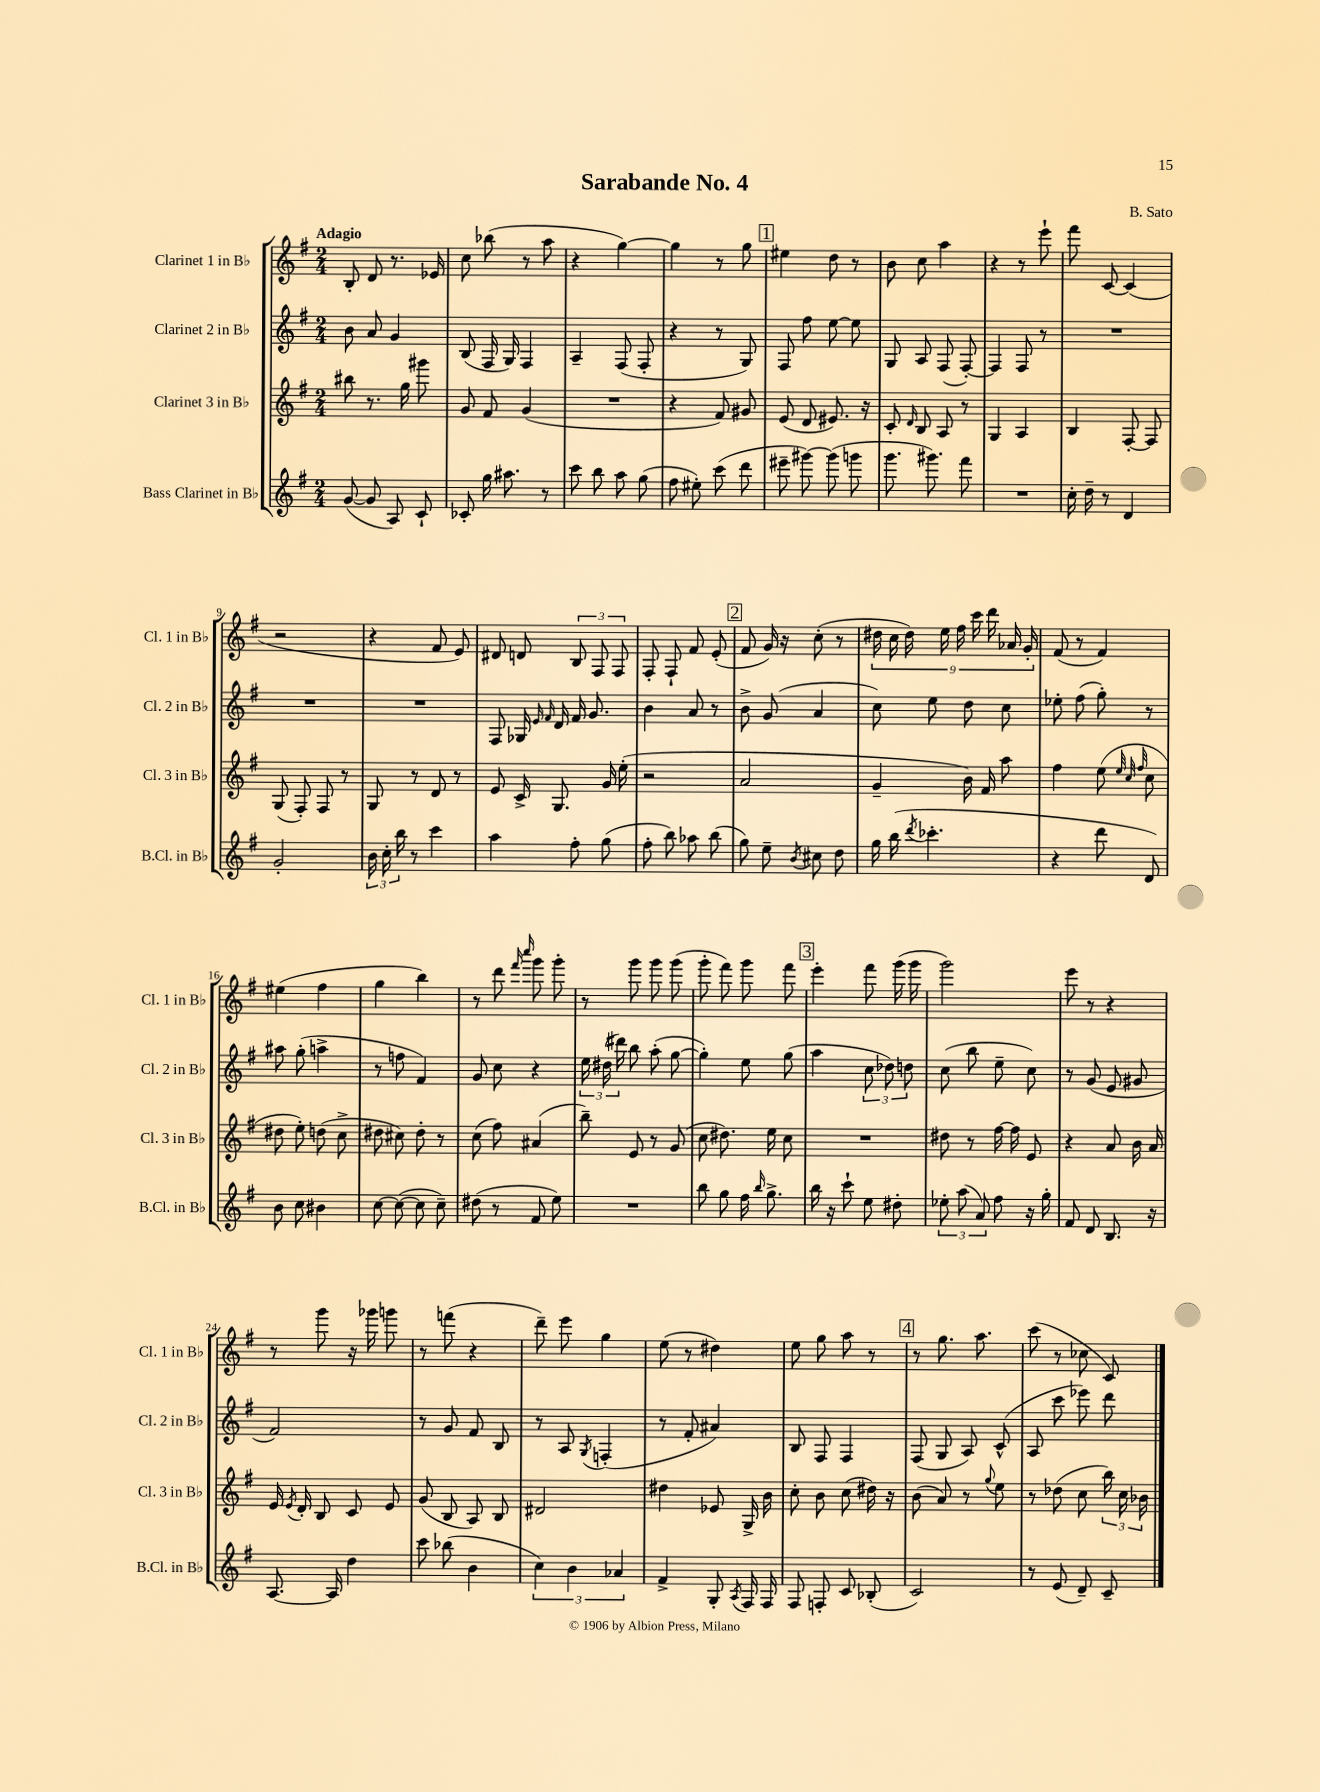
\header { title = "Sarabande No. 4" composer = "B. Sato" }
<<
\new StaffGroup <<
\new Staff = "s0" \with { instrumentName = "Clarinet 1 in Bb" shortInstrumentName = "Cl. 1 in Bb" } {
    \clef treble \key g \major \numericTimeSignature \time 2/4 \tempo "Adagio"
    \autoBeamOff b8-. d'8 r8. ees'16 |
    c''8 bes''8( r8 a''8 |
    r4 g''4~) |
    g''4 r8 g''8 |
    \mark \markup { \box "1" } eis''4 d''8 r8 |
    b'8 c''8 a''4 |
    r4 r8 e'''8-! |
    fis'''8 c'8~ c'4( |
    r2 |
    r4 fis'8 e'8) |
    dis'8 d'8 \tuplet 3/2 { b8 fis8 fis8 } |
    fis8-. fis8-! fis'8 e'8-.( |
    \mark \markup { \box "2" } fis'8 g'16) r16 c''8-.( r8 |
    \tuplet 9/8 { dis''16 c''16 dis''16) e''16 fis''16 c'''16 d'''16 aes'16 g'16-. } |
    fis'8( r8 fis'4) |
    eis''4( fis''4 |
    g''4 b''4) |
    r8 d'''8 \grace { fis'''16 c''''16 } g'''8 g'''8-. |
    r8 g'''8 g'''8 g'''8( |
    g'''8-. fis'''8) g'''8 fis'''8 |
    \mark \markup { \box "3" } e'''4-. fis'''8 g'''16( g'''16 |
    g'''2) |
    e'''8 r8 r4 |
    r8 g'''8 r16 ges'''16 g'''8 |
    r8 f'''8( r4 |
    d'''8--) e'''8 g''4 |
    e''8( r8 dis''4) |
    e''8 g''8 a''8 r8 |
    \mark \markup { \box "4" } r8 g''8. a''8. |
    c'''8( r8 ces''8 c'8) \bar "|." |
}
\new Staff = "s1" \with { instrumentName = "Clarinet 2 in Bb" shortInstrumentName = "Cl. 2 in Bb" } {
    \clef treble \key g \major \numericTimeSignature \time 2/4
    \autoBeamOff b'8 a'8 g'4 |
    b8( fis16 g16) fis4 |
    a4-- fis8( fis8-. |
    r4 r8 g8) |
    \mark \markup { \box "1" } fis8 fis''8 e''8~ e''8 |
    g8 a8 fis8( fis8~-.) |
    fis4 fis8 r8 |
    R2 |
    R2 |
    R2 |
    fis8 ges16 \grace { e'16 fis'16 } d'16 fis'16 g'8. |
    b'4 a'8 r8 |
    \mark \markup { \box "2" } b'8-> g'8( a'4 |
    c''8) e''8 d''8 c''8 |
    ees''8-. fis''8( g''8-.) r8 |
    ais''8 g''8-.( a''4-> |
    r8 f''8 fis'4) |
    g'8 c''8 r4 |
    \tuplet 3/2 { e''16 dis''16( dis'''16) } b''8 a''8-.( g''8~ |
    g''4-.) e''8 g''8( |
    \mark \markup { \box "3" } a''4 \tuplet 3/2 { c''8 des''8) d''8 } |
    c''8( b''8 e''8-- c''8) |
    r8 g'8( e'8 gis'8 |
    fis'2) |
    r8 g'8 fis'8 b8 |
    r8 a8 \acciaccatura { g8 } f4-.( |
    r8 fis'8-. ais'4) |
    b8 fis8 fis4 |
    \mark \markup { \box "4" } fis8( g8 a8) c'8-^( |
    a8 c'''8 ees'''8) d'''8 \bar "|." |
}
\new Staff = "s2" \with { instrumentName = "Clarinet 3 in Bb" shortInstrumentName = "Cl. 3 in Bb" } {
    \clef treble \key g \major \numericTimeSignature \time 2/4
    \autoBeamOff bis''8 r8. g''16 gis'''8 |
    g'8 fis'8 g'4( |
    R2 |
    r4 fis'8) gis'8 |
    \mark \markup { \box "1" } e'8( d'8 eis'8.) r16 |
    c'8-. \grace { d'16 } b8 a8 r8 |
    g4 a4 |
    b4 fis8~-. fis8 |
    g8( fis8-.) fis8 r8 |
    g8 r8 d'8 r8 |
    e'8 c'16-> g8. g'16 e''16-.( |
    r2 |
    \mark \markup { \box "2" } a'2 |
    g'4-- b'16) fis'16 a''8 |
    fis''4 e''8( \grace { e''32 c''32 fis''32 } c''8 |
    dis''8 e''8-.) d''8( c''8-> |
    dis''8 cis''8) dis''8-. r8 |
    c''8( fis''8) ais'4( |
    b''8--) e'8 r8 g'8( |
    c''8 dis''8.) e''16 c''8 |
    \mark \markup { \box "3" } R2 |
    dis''8 r8 fis''16~ fis''16 e'8 |
    r4 a'8 b'16 a'16 |
    e'16 \acciaccatura { e'8 } d'16-. b8 c'8 e'8 |
    g'8( b8 a8) b8 |
    dis'2 |
    dis''4 ees'8 g16-> b'16 |
    c''8-. b'8 c''8( dis''16) r16 |
    \mark \markup { \box "4" } b'8( a'8) r8 \appoggiatura { g''8 } e''8 |
    r8 des''8( c''8 \tuplet 3/2 { b''16) c''16 bes'16 } \bar "|." |
}
\new Staff = "s3" \with { instrumentName = "Bass Clarinet in Bb" shortInstrumentName = "B.Cl. in Bb" } {
    \clef treble \key g \major \numericTimeSignature \time 2/4
    \autoBeamOff g'8~( g'8 a8) c'8-! |
    ces'8-. g''16 ais''8. r8 |
    c'''8 b''8 a''8 g''8( |
    fis''8 eis''8-.) c'''8( d'''8 |
    \mark \markup { \box "1" } eis'''8-- gis'''8~) gis'''8( g'''8 |
    g'''8. gis'''8.) fis'''8 |
    R2 |
    c''16-. d''16-- r8 d'4 |
    g'2-. |
    \tuplet 3/2 { b'16 c''16-. b''16 } r8 c'''4 |
    a''4 fis''8-. g''8( |
    fis''8-. b''8) aes''8 b''8( |
    \mark \markup { \box "2" } g''8) e''8-- \acciaccatura { b'8 } cis''8 d''8 |
    g''16 b''16( \acciaccatura { d'''8 } ces'''4.-. |
    r4 d'''8 d'8) |
    b'8 c''8 bis'4 |
    c''8~ c''8~( c''8 c''8--) |
    dis''8( r8 fis'8 e''8) |
    R2 |
    b''8 g''8 fis''16 \grace { b''16 } g''8.-> |
    \mark \markup { \box "3" } b''16 r16 c'''8-! e''8 dis''8-. |
    \tuplet 3/2 { ees''8-. a''8( a'8) } fis''8 r16 g''16-. |
    fis'8 d'8 b8. r16 |
    a8.~ a16 d''4 |
    c'''8 bes''8( b'4 |
    \tuplet 3/2 { c''4) b'4 aes'4 } |
    fis'4-> g8-. \acciaccatura { a8 } fis16 fis16 |
    fis8 f8-. c'8 bes8-.( |
    \mark \markup { \box "4" } c'2) |
    r8 e'8( d'8--) c'8-- \bar "|." |
}
>>
>>
